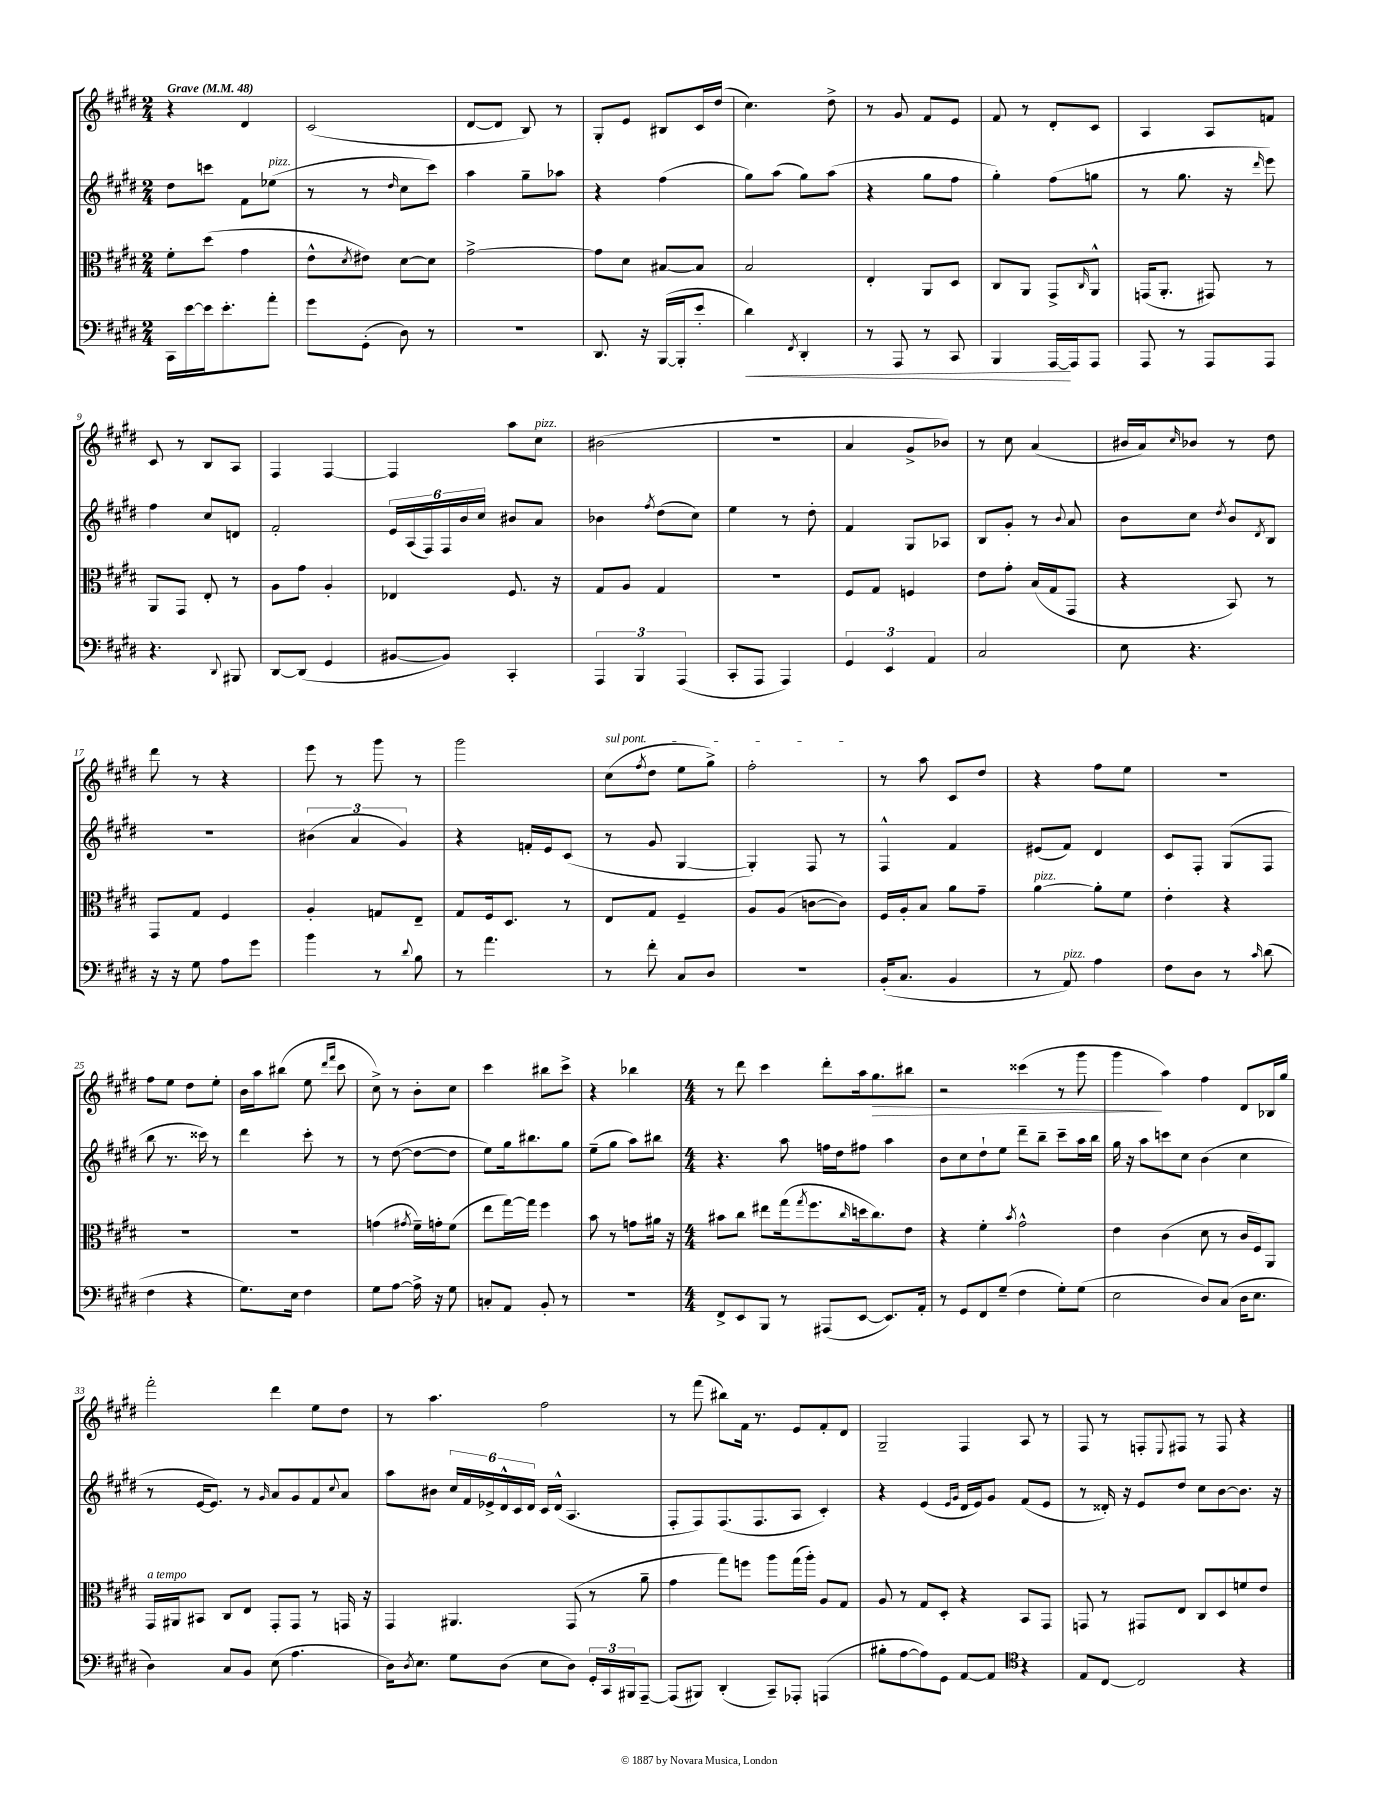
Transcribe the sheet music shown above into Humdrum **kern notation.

**kern	**dynam	**kern	**kern	**kern	**dynam
*part4	*part4	*part3	*part2	*part1	*part1
*staff4	*staff4	*staff3	*staff2	*staff1	*staff1
*clefF4	*	*clefC3	*clefG2	*clefG2	*
*k[f#c#g#d#]	*	*k[f#c#g#d#]	*k[f#c#g#d#]	*k[f#c#g#d#]	*
*M2/4	*	*M2/4	*M2/4	*M2/4	*
*MM48	*	*MM48	*MM48	*MM48	*
=1	=1	=1	=1	=1	=1
!	!	!	!	!LO:TX:a:B:t=Grave	!
16CC#\LL	.	8f#'\L	8dd#\L	4r	.
[16e\	.	.	.	.	.
16e\J]	.	(8dd#\J	8cccn\J	.	.
8.e'\	.	.	.	.	.
.	.	4g#\	8f#\L	4d#/	.
!	!	!	!LO:TX:a:i:t=pizz.	!	!
8a'\J	.	.	(8ee-X\J	.	.
=2	=2	=2	=2	=2	=2
8g#\L	.	8e^^\L	8r	(2c#/	.
.	.	8qd#/	.	.	.
(8GG#'\J	.	8e#X\J)	8r	.	.
.	.	.	16qqdd#/	.	.
8D#\)	.	[8d#\L	8cc#\L	.	.
8r	.	8d#\J]	8ccc#\J)	.	.
=3	=3	=3	=3	=3	=3
2r	.	[2g#^\	4aa\	[8d#/L	.
.	.	.	.	8d#/J]	.
.	.	.	8gg#~\L	8B/)	.
.	.	.	8aa-X\J	8r	.
=4	=4	=4	=4	=4	=4
8.DD#/	.	8g#\L]	4r	8G#'/L	.
.	.	8d#\J	.	8e/J	.
16r	.	.	.	.	.
([16BBB/LL	.	[8B#X/L	(4ff#\	8B#X/L	.
16BBB'/J]	.	.	.	.	.
8e'/J	.	8B#/J]	.	16c#/L	.
.	.	.	.	(16dd#/JJ	.
=5	=5	=5	=5	=5	=5
!	!LO:HP:b	!	!	!	!
4d#\)	<	2B/	8gg#\L)	4.cc#\)	.
.	.	.	(8aa\J	.	.
8qFF#/	.	.	.	.	.
4DD#'/	.	.	8gg#\L)	.	.
.	.	.	(8aa\J	8dd#^\	.
=6	=6	=6	=6	=6	=6
8r	.	4E'/	4r	8r	.
8AAA/	.	.	.	8g#/	.
8r	.	8AA/L	8gg#\L	8f#/L	.
8CC#/	.	8D#/J	8ff#\J	8e/J	.
=7	=7	=7	=7	=7	=7
4BBB/	.	8C#/L	4gg#'\)	8f#/	.
.	.	8AA/J	.	8r	.
[16AAA/LL	.	8GG#^/L	(8ff#\L	8d#'/L	.
16AAA/J]	[	.	.	.	.
.	.	16qqC#/	.	.	.
8AAA/J	.	8AA^^/J	8ggn\J	8c#/J	.
=8	=8	=8	=8	=8	=8
8AAA/	.	(16GGn/KL	8r	4A/	.
.	.	8.AA'/J	.	.	.
8r	.	.	8.gg#\	.	.
8AAA/L	.	8GG#X/)	.	8A/L	.
.	.	.	16r	.	.
.	.	.	16qqddd#/	.	.
8AAA/J	.	8r	8eee\)	8fn/J	.
!!LO:LB:g=z
=9	=9	=9	=9	=9	=9
4.r	.	8AA/L	4ff#\	8c#/	.
.	.	8GG#/J	.	8r	.
.	.	8E'/	8cc#/L	8B/L	.
8qqDD#/	.	.	.	.	.
8BBB#X/	.	8r	8dn/J	8A/J	.
=10	=10	=10	=10	=10	=10
[8DD#/L	.	8A\L	2f#'/	4F#/	.
(8DD#/J]	.	8g#\J	.	.	.
4GG#/	.	4A'/	.	[4F#/	.
=11	=11	=11	=11	=11	=11
[8BB#X/L	.	4E-X/	24e/LL	4F#/]	.
.	.	.	(24A/	.	.
.	.	.	24F#/)	.	.
8BB#/J])	.	.	24F#/	.	.
.	.	.	24b/	.	.
.	.	.	24cc#/JJ	.	.
4CC#'/	.	8.F#/	8b#X/L	8aa\L	.
!	!	!	!	!LO:TX:a:i:t=pizz.	!
.	.	.	8a/J	8cc#\J	.
.	.	16r	.	.	.
=12	=12	=12	=12	=12	=12
6AAA/	.	8G#/L	4b-X\	(2b#X\	.
.	.	8A/J	.	.	.
6BBB/	.	.	.	.	.
.	.	.	8qff#/	.	.
.	.	4G#/	(8dd#\L	.	.
(6AAA/	.	.	.	.	.
.	.	.	8cc#\J)	.	.
=13	=13	=13	=13	=13	=13
8CC#'/L	.	2r	4ee\	2r	.
8AAA/J	.	.	.	.	.
4AAA/)	.	.	8r	.	.
.	.	.	8dd#'\	.	.
=14	=14	=14	=14	=14	=14
6GG#/	.	8F#/L	4f#/	4a/	.
.	.	8G#/J	.	.	.
6EE/	.	.	.	.	.
.	.	4Fn/	8G#/L	8g#^/L	.
6AA/	.	.	.	.	.
.	.	.	8A-X/J	8b-X/J)	.
=15	=15	=15	=15	=15	=15
2C#/	.	8e\L	8B/L	8r	.
.	.	8g#'\J	8g#'/J	8cc#\	.
.	.	(16B/LL	8r	(4a/	.
.	.	16G#/J	.	.	.
.	.	.	8qqb/	.	.
.	.	8GG#/J	8a/	.	.
=16	=16	=16	=16	=16	=16
8E\	.	4r	8b\L	16b#X/LL	.
.	.	.	.	16a/J)	.
.	.	.	.	16qqcc#/	.
4.r	.	.	8cc#\J	8b-X/J	.
.	.	.	8qdd#/	.	.
.	.	8BB/)	8b/L	8r	.
.	.	.	8qd#/	.	.
.	.	8r	8B/J	8dd#\	.
!!LO:LB:g=z
=17	=17	=17	=17	=17	=17
16r	.	8GG#/L	2r	8ddd#\	.
16r	.	.	.	.	.
8G#\	.	8G#/J	.	8r	.
8A\L	.	4F#/	.	4r	.
8g#\J	.	.	.	.	.
=18	=18	=18	=18	=18	=18
4b\	.	4A'/	(6b#X\	8eee\	.
.	.	.	.	8r	.
.	.	.	6a/	.	.
8r	.	8Gn/L	.	8ggg#\	.
.	.	.	6g#/)	.	.
8qqd#/	.	.	.	.	.
8B\	.	8E~/J	.	8r	.
=19	=19	=19	=19	=19	=19
8r	.	8G#/L	4r	2ggg#\	.
4.a\	.	16F#/k	.	.	.
.	.	8.D#/J	.	.	.
.	.	.	16fn'/LL	.	.
.	.	.	16e/J	.	.
.	.	8r	(8c#/J	.	.
=20	=20	=20	=20	=20	=20
!	!	!	!	!LO:TX:a:i:t=sul pont.	!
8r	.	8E/L	8r	(8cc#\L	.
.	.	.	.	8qff#/	.
8f#'\	.	8G#/J	8g#/	8dd#\J	.
8C#/L	.	4F#~/	[4G#/	8ee\L	.
8D#/J	.	.	.	8gg#^\J)	.
=21	=21	=21	=21	=21	=21
2r	.	8A/L	4G#'/])	2ff#'\	.
.	.	(8A/J	.	.	.
.	.	[8cn\L	8F#/	.	.
.	.	8c\J])	8r	.	.
=22	=22	=22	=22	=22	=22
(16BB'/KL	.	16F#/LL	4F#^^/	8r	.
8.C#/J	.	16A'/J	.	.	.
.	.	8B/J	.	8aa\	.
4BB/	.	8a\L	4f#/	8c#/L	.
.	.	8g#~\J	.	8dd#/J	.
=23	=23	=23	=23	=23	=23
!	!	!LO:TX:a:i:t=pizz.	!	!	!
8r	.	[4a\	(8e#X/L	4r	.
!LO:TX:a:i:t=pizz.	!	!	!	!	!
8AA/)	.	.	8f#/J)	.	.
4A\	.	8a'\L]	4d#/	8ff#\L	.
.	.	8f#\J	.	8ee\J	.
=24	=24	=24	=24	=24	=24
8F#\L	.	4e'\	8c#/L	2r	.
8D#\J	.	.	8F#'/J	.	.
8r	.	4r	(8G#/L	.	.
16qqc#/	.	.	.	.	.
(8d#\	.	.	8F#/J	.	.
!!LO:LB:g=z
=25	=25	=25	=25	=25	=25
4F#\	.	2r	8bb\	8ff#\L	.
.	.	.	8.r	8ee\J	.
4r	.	.	.	8dd#\L	.
.	.	.	16ccc##X\)	.	.
.	.	.	8r	8ee'\J	.
=26	=26	=26	=26	=26	=26
8.G#\L)	.	2r	4ddd#\	16b\LL	.
.	.	.	.	16aa\J	.
.	.	.	.	(8bb#X\J	.
16E\Jk	.	.	.	.	.
4F#\	.	.	8ccc#'\	8ee\	.
.	.	.	.	16qqddd#/LL	.
.	.	.	.	16qqfff#/JJ	.
.	.	.	8r	8ccc#\	.
=27	=27	=27	=27	=27	=27
8G#\L	.	(4gn\	8r	8cc#^\)	.
[8A\J	.	.	([8dd#\	8r	.
.	.	8qg#X/	.	.	.
16A^\]	.	16f#~\LL)	8dd#\L_	8b'\L	.
16r	.	16gn'\J	.	.	.
8G#\	.	(8f#\J	8dd#\J]	8cc#\J	.
=28	=28	=28	=28	=28	=28
8Cn'/L	.	8ee\L	8ee\L)	4ccc#\	.
8AA/J	.	[16gg#\L)	16gg#\k	.	.
.	.	16gg#\JJ]	8.bb#X\	.	.
8BB'/	.	4ff#\	.	8bb#X\L	.
8r	.	.	8gg#\J	8ccc#^\J	.
=29	=29	=29	=29	=29	=29
2r	.	8b\	(8ee~\L	4r	.
.	.	8r	8gg#\J	.	.
.	.	8gn\L	8aa\L)	4bb-X\	.
.	.	16a#X\Jk	8bb#X\J	.	.
.	.	16r	.	.	.
=30	=30	=30	=30	=30	=30
*M4/4	*	*M4/4	*M4/4	*M4/4	*
8FF#^/L	.	8b#X\L	4.r	8r	.
8EE/	.	8cc#\J	.	8ddd#\	.
8BBB/J	.	8ee#X\L	.	4ccc#\	.
8r	.	(16gg#\k	8aa\	.	.
.	.	8qgg#/	.	.	.
.	.	8.ff#\	.	.	.
(8AAA#X/L	.	.	16ffn\LL	8ddd#'\L	.
.	.	.	16dd#\J	.	.
.	.	16qqcc#/	.	.	.
[8EE/J	.	16ddn\k	8ff#X\J	16aa\k	.
!	!	!	!	!	!LO:HP:b
.	.	8.cc#\)	.	8.gg#\	>
8.EE/L])	.	.	4aa\	.	.
.	.	8e\J	.	8bb#X\J	.
16AA'/Jk	.	.	.	.	.
=31	=31	=31	=31	=31	=31
8r	.	4r	8b\L	2r	.
8GG#/L	.	.	8cc#\	.	.
8FF#/	.	4f#'\	8dd#`\	.	.
(8G#~/J	.	.	8ee\J	.	.
.	.	8qb/	.	.	.
4F#\	.	2g#^^\	8ddd#~\L	(4ccc##X\	.
.	.	.	8bb~\J	.	.
8G#'\L)	.	.	8ccc#~\L	8r	.
(8G#\J	.	.	16aa\L	8ggg#\	.
.	.	.	16bb\JJ	.	.
=32	=32	=32	=32	=32	=32
2E\	.	4e\	16gg#\	4ggg#\	.
.	.	.	16r	.	.
.	.	.	8aa\L	.	.
.	.	(4c#\	8cccn\	4aa\)	]
.	.	.	8cc#\J	.	.
8D#/L)	.	8d#\	(4b\	4ff#\	.
(8C#/J	.	8r	.	.	.
16D#\KL	.	16c#/LL	4cc#\	8d#/L	.
8.E\J	.	16F#/J)	.	.	.
.	.	8AA/J	.	16B-X/L	.
.	.	.	.	16gg#/JJ	.
!!LO:LB:g=z
=33	=33	=33	=33	=33	=33
!	!	!LO:TX:a:i:t=a tempo	!	!	!
4D#\)	.	16GG#/LL	8r	2fff#'\	.
.	.	16AA#X/J	.	.	.
.	.	8BB#X/J	[16e/KL	.	.
.	.	.	8.e/J])	.	.
8C#/L	.	8C#/L	.	.	.
8BB/J	.	8E/J	8r	.	.
.	.	.	16qqg#/	.	.
(8E\	.	8GG#'/L	8a/L	4ddd#\	.
4.A\	.	8GG#/J	8g#/	.	.
.	.	8r	8f#/	8ee\L	.
.	.	.	8qqcc#/	.	.
.	.	16GGn/	8a/J	8dd#\J	.
.	.	16r	.	.	.
=34	=34	=34	=34	=34	=34
16D#\KL)	.	4GG#/	8aa\L	8r	.
8qD#/	.	.	.	.	.
8.E\J	.	.	.	.	.
.	.	.	8b#X\J	4.aa\	.
8G#\L	.	4.AA#X/	24cc#/LL	.	.
.	.	.	24f#/	.	.
.	.	.	24e-X^/	.	.
(8D#\J	.	.	24d#^^/	.	.
.	.	.	24c#/	.	.
.	.	.	24d#/JJ	.	.
8E\L	.	.	16c#/LL	2ff#\	.
.	.	.	(16d#^^/JJ	.	.
8D#\J)	.	(8GG#/	4.A/	.	.
24GG#'/LL	.	8r	.	.	.
24CC#/	.	.	.	.	.
24BBB#X/J	.	.	.	.	.
[8AAA~/J	.	8a~\	.	.	.
=35	=35	=35	=35	=35	=35
(8AAA/L]	.	4g#\	8F#'/L	8r	.
8BBB#X/J)	.	.	8F#/)	(8fff#\	.
(4DD#'/	.	8gg#\L)	(8.F#/	8bb#X\L)	.
.	.	8ffn\J	.	16f#\Jk	.
.	.	.	8.F#/	8.r	.
8CC#~/L)	.	8aa\L	.	.	.
8AAA-X'/J	.	(16gg#\L	8A/J	8e/L	.
.	.	16aa'\JJ)	.	.	.
(4AAAn/	.	8A/L	4c#'/)	8f#'/	.
.	.	8G#/J	.	8d#/J	.
=36	=36	=36	=36	=36	=36
8B#X'\L	.	8A/	4r	2G#~/	.
[8A\	.	8r	.	.	.
8A\])	.	8G#/L	(4e/	.	.
8GG#\J	.	8D#'/J	.	.	.
.	.	.	16qqe/LL	.	.
.	.	.	16qqg#/JJ	.	.
[8AA/L	.	4r	16d#/LL	4F#/	.
.	.	.	16e/J)	.	.
8AA/J]	.	.	8g#/J	.	.
4r	.	8BB/L	(8f#/L	8A/	.
.	.	8GG#/J	8e/J	8r	.
=37	=37	=37	=37	=37	=37
*clefC4	*	*	*	*	*
8E/L	.	8GGn/	8r	8F#/	.
[8C#/J	.	8r	16d##X'/)	8r	.
.	.	.	16r	.	.
2C#/]	.	8GG#X/L	8e/L	8Fn'/L	.
.	.	.	.	8qqE/	.
.	.	8E/J	8dd#/J	8F#X/J	.
.	.	8C#/L	8cc#\L	8r	.
.	.	8D#/	[8b\	8F#/	.
4r	.	8fn/	8.b\J]	4r	.
.	.	8e/J	.	.	.
.	.	.	16r	.	.
==	==	==	==	==	==
*-	*-	*-	*-	*-	*-
